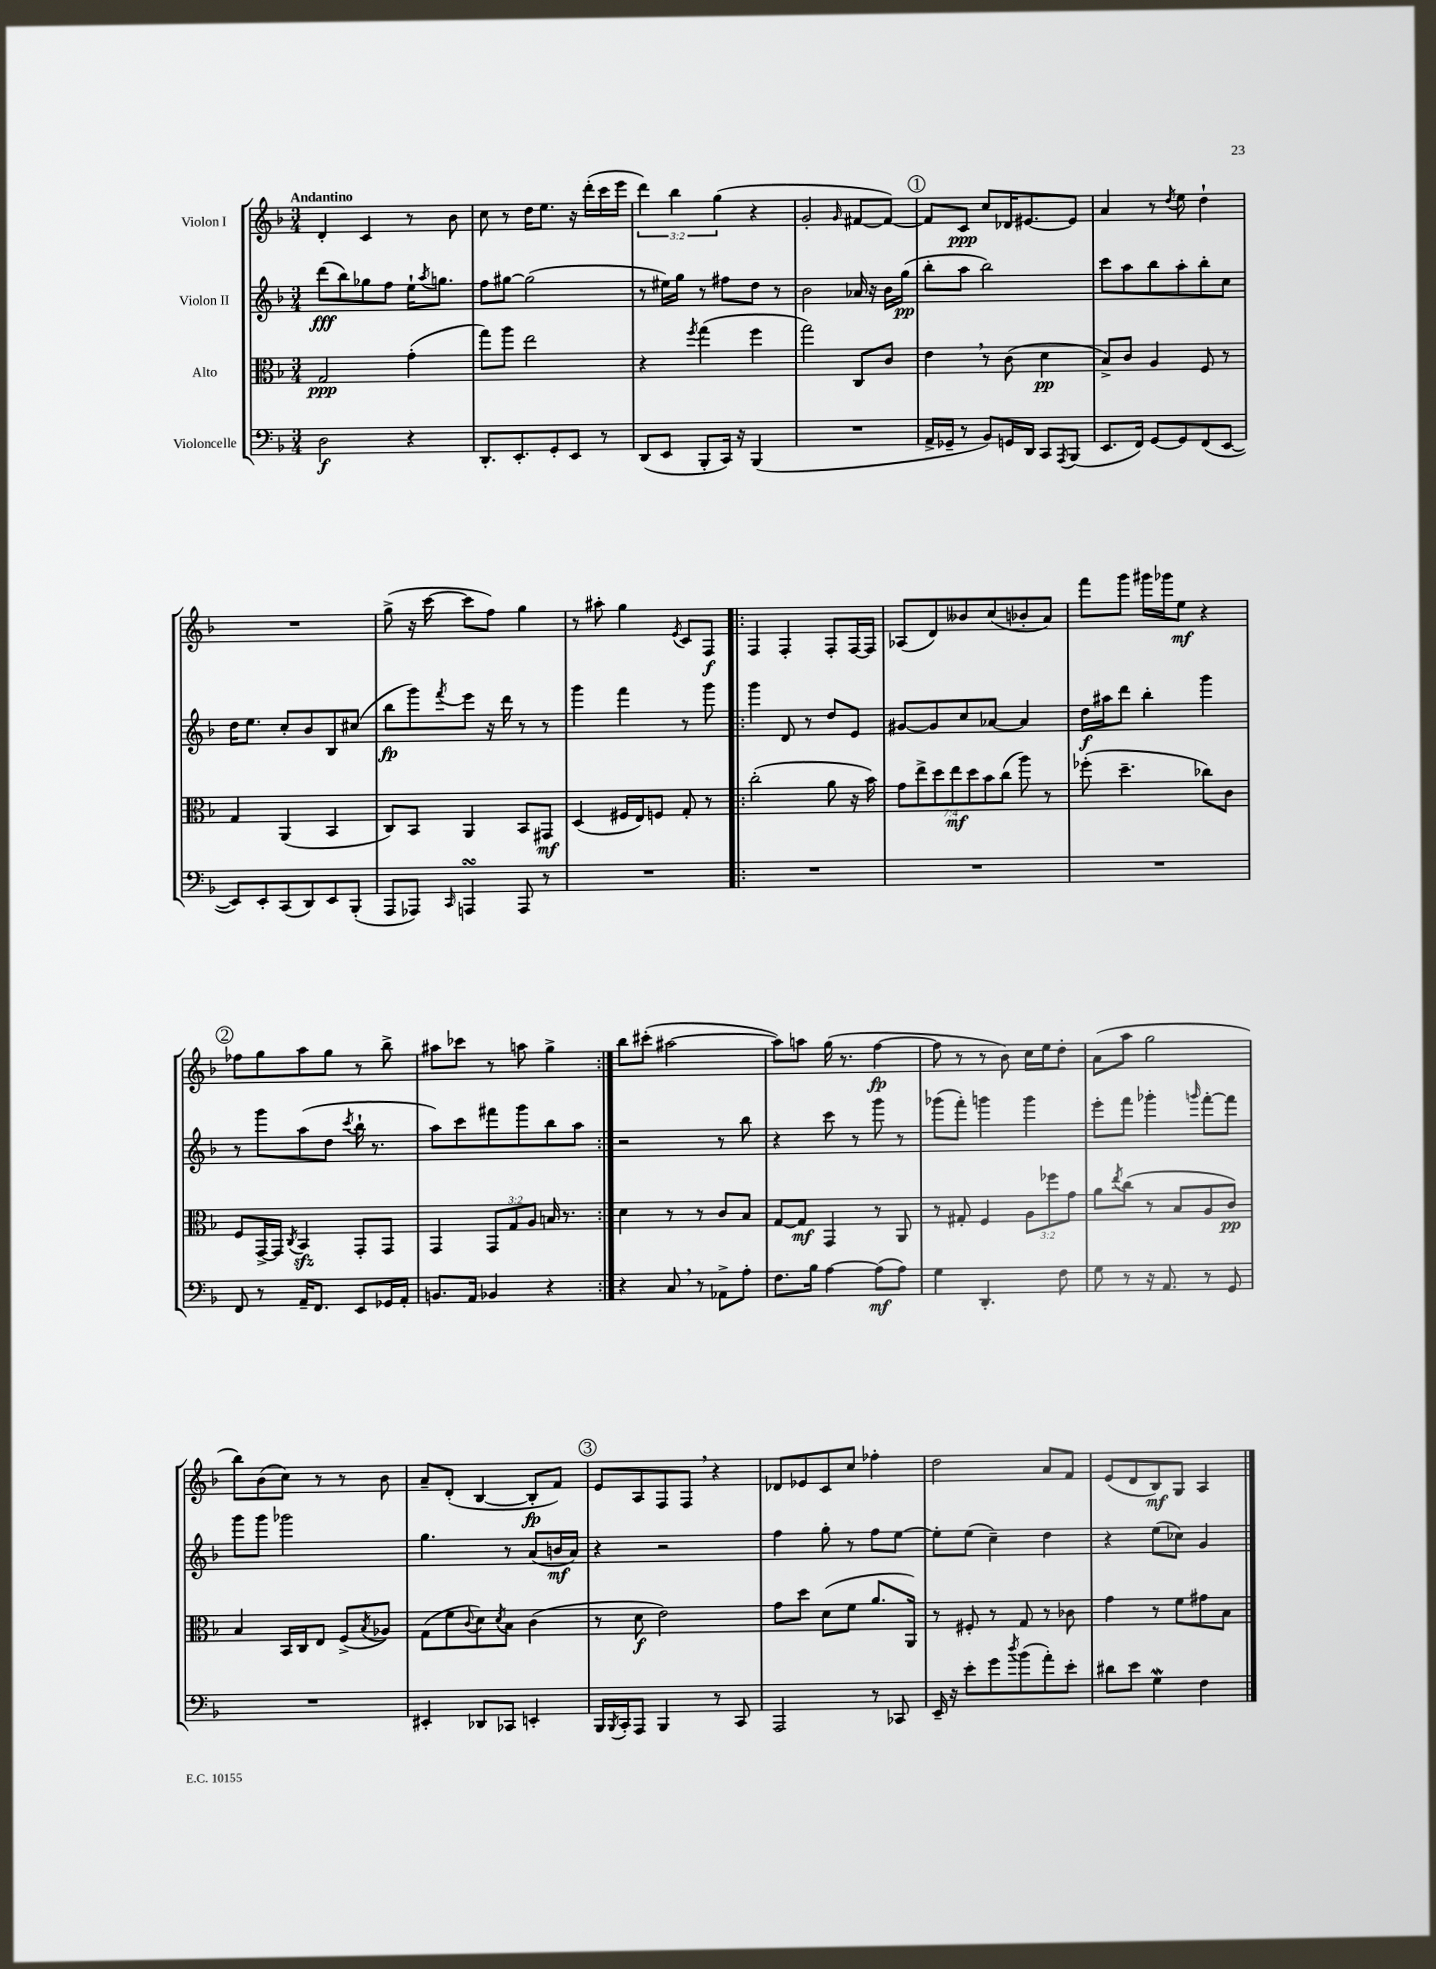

**kern	**kern	**kern	**kern
*staff4	*staff3	*staff2	*staff1
*clefF4	*clefC3	*clefG2	*clefG2
*k[b-]	*k[b-]	*k[b-]	*k[b-]
*M3/4	*M3/4	*M3/4	*M3/4
2D	2G	(8ddd	4d'
.	.	8bb-)	.
.	.	8gg-	4c
.	.	8ff	.
4r	(4g'	16ee`	8r
.	.	8qaa	.
.	.	8.gg	.
.	.	.	8b-
=	=	=	=
8.DD'	8gg)	8ff	8cc
.	8aa	[8gg#	8r
8.EE'	.	.	.
.	2ee	(2gg#]	16dd
.	.	.	8.ee
8GG'	.	.	.
8EE	.	.	16r
.	.	.	(16ddd'
8r	.	.	16ccc
.	.	.	16eee
=	=	=	=
(8DD	4r	8r	6ddd)
8EE	.	16ee#)	.
.	.	.	6bb-
.	.	16gg	.
.	8qff	.	.
8BBB-'	(4gg	8r	.
.	.	.	(6gg
16CC)	.	8ff#	.
16r	.	.	.
(4BBB-	4ff	8dd	4r
.	.	8r	.
=	=	=	=
2.r	2gg)	2b-	2g'
.	.	.	16qqg
.	8C	16a-	[8f#
.	.	16r	.
.	8c	16b-	8f#_)
.	.	(16gg	.
=	=	=	=
16AA^	4e	8bb-'	8f#]
16GG-~	.	.	.
8r	.	8aa	8c
8BB-)	8r	2bb-)	8cc
16GG	(8c	.	16d-
16DD	.	.	[8.e#
8CC	4d	.	.
8qAAA	.	.	.
(8BBB-	.	.	8e#]
=	=	=	=
8.EE	8B-^)	8ccc	4a
.	8c	8aa	.
16FF)	.	.	.
[8GG	4A	8bb-	8r
.	.	.	8qdd
8GG]	.	8aa'	8ee
(8FF	8F	8bb-'	4dd`
[8EE	8r	8cc	.
=	=	=	=
8EE])	4G	16dd	2.r
.	.	8.ee	.
8EE'	.	.	.
(8CC	(4AA	8cc'	.
8DD)	.	8b-	.
8EE	4BB-	8B-	.
(8BBB-'	.	(8cc#	.
=	=	=	=
8AAA	8C)	8bb-	(8gg^
8AAA-)	8BB-	8ggg)	16r
.	.	.	[16ccc
16qqCC	.	8qfff	.
4AAA	4AA	8eee	8ccc]
.	.	16r	8ff)
.	.	16ddd	.
8AAA	8BB-	8r	4gg
8r	8GG#	8r	.
=	=	=	=
2.r	(4D	4ggg	8r
.	.	.	8aa#'
.	16F#	4fff	4gg
.	16E)	.	.
.	8F	.	.
.	.	.	8qe
.	8G'	8r	8c
.	8r	8ggg	8F
=!|:	=!|:	=!|:	=!|:
2.r	(2cc'	4ggg	4F
.	.	8d	4F'
.	.	8r	.
.	8a	8dd	8F'
.	16r	8e	[16F
.	16b-)	.	16F]
=	=	=	=
2.r	14g	[8g#	(8A-
.	14ee^	.	.
.	.	8g#]	8d)
.	14dd	.	.
.	14ee	.	.
.	.	8cc	8b--
.	14dd	.	.
.	14b-	.	.
.	.	[8a-	(8cc
.	(14cc	.	.
.	8aa)	4a-]	8b-'
.	8r	.	8a)
=	=	=	=
2.r	(8ff-'	16dd	8fff
.	.	16aa#	.
.	4.dd~	8ddd	8ggg
.	.	4bb-'	16ggg#
.	.	.	16ggg-
.	.	.	8ee
.	8cc-)	4ggg	4r
.	8c	.	.
=	=	=	=
8FF	8F	8r	8ff-
8r	[16GG^	8ggg	8gg
.	16GG]	.	.
.	8qC	.	.
16AA~	4BB-	(8aa	8aa
8.FF	.	.	.
.	.	8dd	8gg
.	.	8qccc	.
8EE	8GG'	16bb-`	8r
.	.	8.r	.
16GG-	8GG	.	8bb-^
16AA'	.	.	.
=	=	=	=
8.BB	4GG	8aa)	8aa#
.	.	8ccc	8ccc-
16AA	.	.	.
4BB-	12GG	8fff#	8r
.	12G	.	.
.	.	8ggg	8aa
.	12A	.	.
4r	16B	8bb-	4gg^
.	8.r	.	.
.	.	8aa	.
=:|!	=:|!	=:|!	=:|!
4r	4d	2r	8bb-
.	.	.	(8ccc#'
8C	8r	.	[2aa#
8r	8r	.	.
8AA-^	8c	8r	.
8A'	8B-	8bb-	.
=	=	=	=
8.F	[8G	4r	8aa#])
.	8G]	.	8aa
16B-	.	.	.
[4A	4GG	8ccc	(16gg
.	.	.	8.r
.	.	8r	.
(8A]	8r	8ggg	[4ff
8A)	8AA	8r	.
=	=	=	=
4G	8r	(8ggg-	8ff]
.	8G#'	8fff')	8r
4.DD'	4F	4ggg	8r
.	.	.	8b-)
.	12A	4ggg	16cc
.	.	.	16ee
.	12ff-	.	.
8F	.	.	8dd'
.	12g	.	.
=	=	=	=
8G	8a	8eee'	(8a
.	8qee	.	.
8r	(8cc	8fff	8aa
16r	8r	4ggg-'	2gg
8.AA	.	.	.
.	8B-	.	.
.	.	16qqggg	.
8r	8A	[8fff'	.
8GG	8c)	8fff]	.
=	=	=	=
2.r	4B-	8ggg	8bb-)
.	.	8ggg	(8b-
.	16BB-	2ggg-	8cc)
.	16C	.	.
.	8E	.	8r
.	(8F^	.	8r
.	8qB-	.	.
.	8A-)	.	8b-
=	=	=	=
4EE#'	(8G	4.gg	8a~
.	8f	.	(8d'
.	8qqc	.	.
8DD-	8d)	.	[4B-
.	8qd	.	.
8CC-	8B-	8r	.
4EE'	(4c	(8a	8B-']
.	.	16b	8f)
.	.	16a)	.
=	=	=	=
16BBB-	8r	4r	8e
8qBBB-	.	.	.
16CC'	.	.	.
8AAA	8d	.	8A
4BBB-	2e)	2r	8F
.	.	.	8F
8r	.	.	4r
8CC	.	.	.
=	=	=	=
2AAA	8g	4ff	8d-
.	8dd	.	8e-
.	(8d	8gg'	8c
.	8f	8r	8cc
8r	8.a	8ff	4ff-'
8CC-	.	[8ee	.
.	16AA)	.	.
=	=	=	=
16EE~	8r	8ee']	2dd
16r	.	.	.
8e'	8F#'	(8ee	.
8g	8r	4cc~)	.
8qdd	.	.	.
(8b-	8G	.	.
8a')	8r	4dd	8a
8e'	8c-	.	8f
=	=	=	=
8d#	4g	4r	(8e
8e	.	.	8d
4G	8r	(8ee	8B-)
.	8f	8cc-)	8G
4F	8g#	4g	4A
.	8B-	.	.
==	==	==	==
*-	*-	*-	*-
